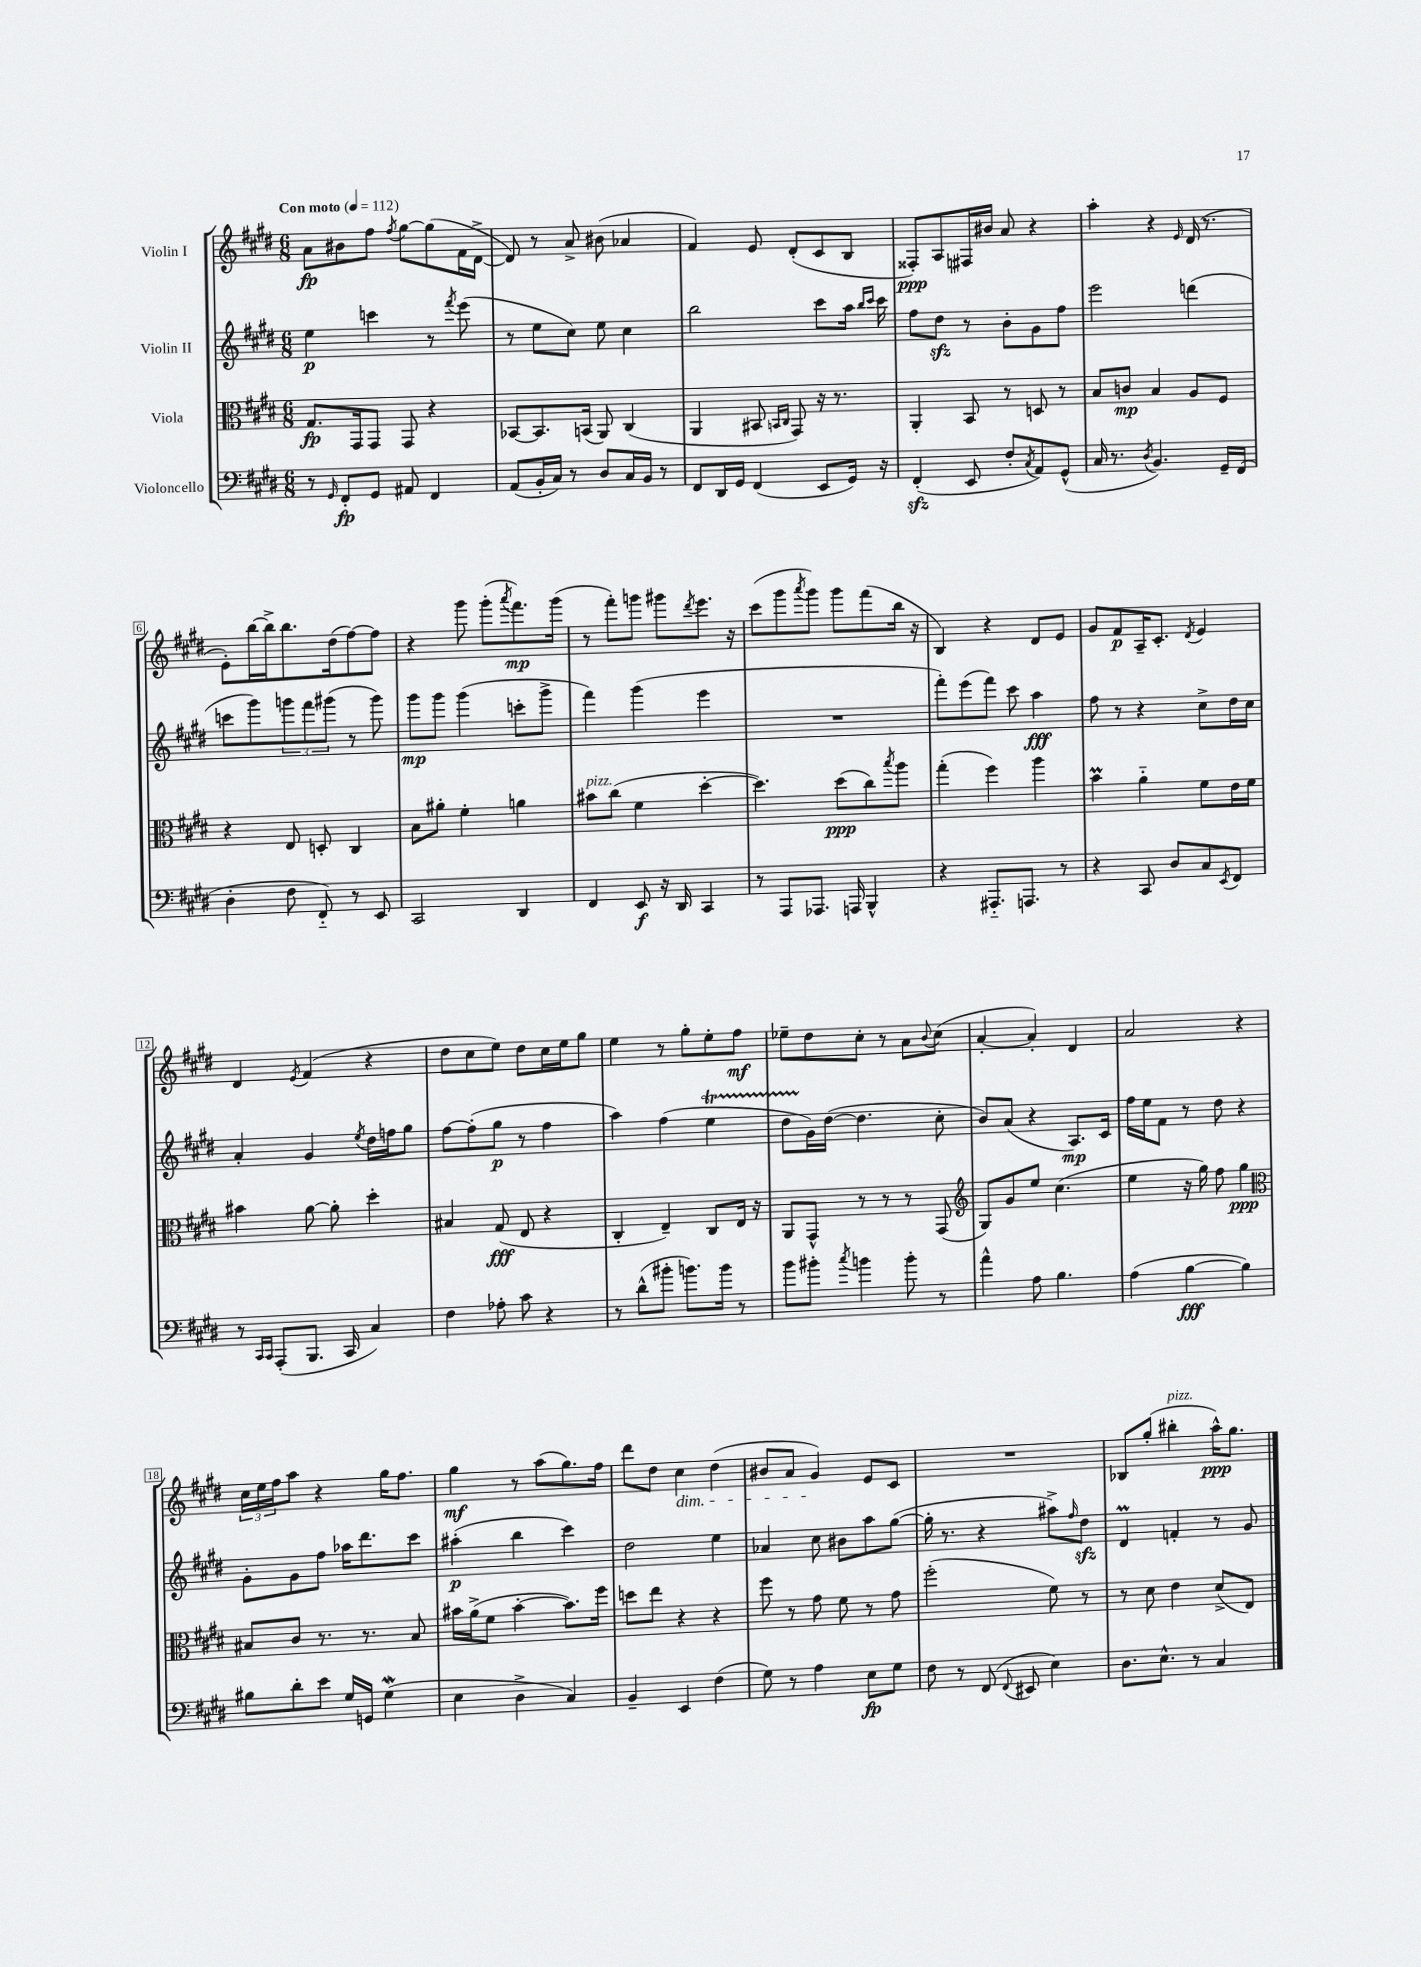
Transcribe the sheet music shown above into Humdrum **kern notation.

**kern	**kern	**kern	**kern
*staff4	*staff3	*staff2	*staff1
*clefF4	*clefC3	*clefG2	*clefG2
*k[f#c#g#d#]	*k[f#c#g#d#]	*k[f#c#g#d#]	*k[f#c#g#d#]
*M6/8	*M6/8	*M6/8	*M6/8
*MM112	*MM112	*MM112	*MM112
8r	8.G#/L	4ee\	8a\L
16qqGG#/	.	.	.
8FF#'/L	.	.	8b#\
.	16GG#/k	.	.
8GG#/J	8GG#/J	4ccc\	8ff#\J
.	.	.	8qff#/
8AA#/	8GG#/	.	[8gg#\L
4FF#/	4r	8r	(8gg#\]
.	.	8qfff#/	.
.	.	(8eee\	16f#\L
.	.	.	[16d#^\JJ
=	=	=	=
(8AA/L	[8BB-/L	8r	8d#/])
16BB'/L	8.BB-/]	8ee\L	8r
16C#/JJ)	.	.	.
8r	.	8cc#\J)	8a^/
.	(16BB/Jk	.	.
8D#/L	8AA/)	8ee\	(8b#\
16C#/L	(4C#/	4cc#\	4a-/
16BB/JJ	.	.	.
8r	.	.	.
=	=	=	=
8FF#/L	4AA/	2bb\	4f#/)
16DD#/L	.	.	.
16GG#/JJ	.	.	.
(4FF#/	8BB#/	.	8e/
.	16qqBB/LL	.	.
.	16qqC#/JJ	.	.
.	8GG#/)	.	(8d#'/L
8EE/L	16r	8ccc#\L	8c#/
.	8.r	.	.
16GG#/Jk)	.	16aa\Jk	8B/J
.	.	16qqbb/LL	.
.	.	16qqccc#/JJ	.
16r	.	16ccc#\	.
=	=	=	=
(4FF#'/	4AA'/	8ff#\L	8F##'/L)
.	.	8dd#\J	8A/
8EE/	8BB/	8r	16F#/L
.	.	.	16b#/JJ
8F#'/L	8r	8b'\L	8a/
8qC#/	.	.	.
8AA/)	8D/	8g#\	4r
(8GG#^^/J	8r	8ff#\J	.
=	=	=	=
16C#/	8B/L	2eee\	4aa'\
8.r	.	.	.
.	8c/J	.	.
8qD#/	.	.	.
4.BB/)	4B/	.	4r
.	.	.	16qqe/
.	8A/L	(4ddd\	(16d#/
.	.	.	8.r
16GG#~/LL	8F#/J	.	.
(16FF#/JJ	.	.	.
=	=	=	=
4D#'\	4r	8ccc\L	8e'\L)
.	.	8ggg#\)	[16bb\L
.	.	.	16bb^\]J
8F#\	8E/	12ggg\	8.bb\
.	.	12fff#\	.
8FF#'~/)	8D'/	.	.
.	.	(12ggg#\J	.
.	.	.	(16dd#\k
8r	4C#/	8r	[8ff#\)
8EE/	.	8ggg#\)	8ff#\]J
=	=	=	=
2CC#/	8B\L	8ggg#\L	4r
.	8a#'\J	8ggg#\J	.
.	4f#'\	(4ggg#\	8ggg#\
.	.	.	(8ggg#'\L
.	.	.	8qaaa/
4DD#/	4a\	8ccc'\L	8.fff#\)
.	.	8ggg#^\J	.
.	.	.	(16ggg#\Jk
=	=	=	=
4FF#/	8b#\L	4fff#\)	8r
.	(8cc#\J	.	8fff#'\L)
8EE/	4f#\	(4ggg#\	8ggg\J
16r	.	.	8ggg#\L
16DD#/	.	.	.
.	.	.	8qddd#/
4CC#/	[4dd#'\	4eee\	8.eee\J
.	.	.	16r
=	=	=	=
8r	4.dd#\])	2.r	(8ccc#\L
8AAA/L	.	.	8ggg#\
.	.	.	8qaaa/
8.AAA-/J	.	.	8ggg#\J)
.	(8dd#\L	.	8ggg#\L
16AAA/	.	.	.
4BBB^^/	8cc#\)	.	(8fff#\
.	8qbb/	.	.
.	8aa\J	.	16bb\Jk
.	.	.	16r
=	=	=	=
4r	(4gg#'\	8fff#'\L)	4B/)
.	.	(8eee\	.
8.AAA#'~/L	4ff#\)	8fff#\J)	4r
.	.	8ccc#\	.
8.AAA/J	.	.	.
.	4aa\	4aa\	8d#/L
8r	.	.	8e/J
=	=	=	=
4r	4b\	8ff#\	8g#/L
.	.	8r	8f#/
8CC#/	4a'~\	4r	16A~/K
.	.	.	8.c#'/J
8D#/L	.	.	.
.	.	.	8qd#/
8C#/	8f#\L	8cc#^\L	4e/
8qEE/	.	.	.
8FF#/J	16e\L	16dd#\L	.
.	16f#\JJ	16cc#\JJ	.
=	=	=	=
8r	4b#\	4a'/	4d#/
16qqCC#/LL	.	.	.
16qqCC#/JJ	.	.	.
(8AAA'/L	.	.	.
.	.	.	8qe/
8.BBB/J	[8a\	4g#/	(4f#/
.	8a'\]	.	.
16CC#/	.	.	.
.	.	8qee/	.
4C#/)	4dd#'\	16dd#\LL	4r
.	.	16ff\J	.
.	.	8gg#\J	.
=	=	=	=
4F#\	4B#/	[8ff#\L	8dd#\L
.	.	(8ff#'\]	8cc#\
8A-'\	(8G#/	8gg#\J	8ee\J)
8c#\	8E/	8r	8dd#\L
4r	4r	4ff#\	16cc#\L
.	.	.	16ee\J
.	.	.	8gg#\J
=	=	=	=
8r	4C#'/	4aa\)	4ee\
(8d#^^\L	.	.	.
8b#'\J	4E~/)	(4ff#\	8r
8.b\L)	.	.	8gg#'\L
.	8C#/L	4ee\	8ee'\
16b\Jk	.	.	.
8r	16E/Jk	.	8ff#\J
.	16r	.	.
=	=	=	=
8b\L	8AA/L	8dd#\L	8ee-~\L
8b#'\J	8GG#^^/J	16g#\L)	8dd#\
.	.	([16dd#\JJ	.
8qcc#/	.	.	.
4b\	8r	4.dd#\]	8cc#'\J
.	8r	.	8r
8b'\	8r	.	8a\L
.	.	.	8qqb/
8r	(8GG#/	8cc#'\	(8cc#\J
=	=	=	=
*	*clefG2	*	*
4a^^\	8G#/L)	8b/L)	[4a'/
.	8g#/	(8a/J	.
8A\	8ee/J	4r	4a'/])
4.B\	(4.cc#\	.	.
.	.	8.A/L)	4d#/
.	.	16c#/Jk	.
=	=	=	=
(4A\	4ee\	16ff#\LL	2a/
.	.	16ee\J	.
.	.	8f#\J	.
[4B\	16r	8r	.
.	16gg#\)	.	.
.	8ff#\	8dd#\	.
4B\])	4gg#\	4r	4r
=	=	=	=
*	*clefC3	*	*
8B#\L	8B#/L	8g#'\L	24cc#\LL
.	.	.	24ee\
.	.	.	24ff#\J
8d#'\	8c#/J	8g#\	8aa\J
8e\J	8.r	8ff#\J	4r
16G#/LL	.	16aa-\LK	.
16GG/JJ	8.r	8.ddd#\	.
(4G#\	.	.	16gg#\LK
.	.	.	8.ff#\J
.	8B#/	8ccc#\J	.
=	=	=	=
4E\	16b#\LL	(4aa#'\	4gg#\
.	(16a^\J	.	.
.	8f#\J	.	.
4D#^\	[4b#'\	4bb\	8r
.	.	.	(8aa\L
4C#/)	8.b#\]L)	4ccc#\)	8.gg#\)
.	16ff#\Jk	.	16ff#\Jk
=	=	=	=
4BB~/	8dd\L	2dd#\	8ddd#\L
.	8ee\J	.	8dd#\J
4EE/	4r	.	4cc#\
(4F#\	4r	4ee\	(4dd#\
=	=	=	=
8G#\)	8ff#\	4a-/	8b#/L
8r	8r	.	8a/J
4A\	8g#\	8cc#\	4g#/)
.	8f#\	8b#\L	.
8E\L	8r	8aa\	8e/L
8G#\J	8g#\	([8gg#\J	8c#/J
=	=	=	=
8F#\	(2ff#'\	16gg#'\]	2.r
.	.	8.r	.
8r	.	.	.
(8FF#/	.	4r	.
8qqFF#/	.	.	.
8EE#/	.	.	.
4E\)	8f#\)	8aa#^\L)	.
.	.	16qqff#/	.
.	8r	8dd#\J	.
=	=	=	=
8.D#\L	8r	4d#/	8B-/L
.	8d#\	.	(8gg#'/J
8.E^^\J	.	.	.
.	4e\	4f'/	4bb#'\
8r	.	.	.
4C#/	(8d#^/L	8r	16aa^^\LK)
.	.	.	8.gg#\J
.	8E/J)	8g#/	.
==	==	==	==
*-	*-	*-	*-
